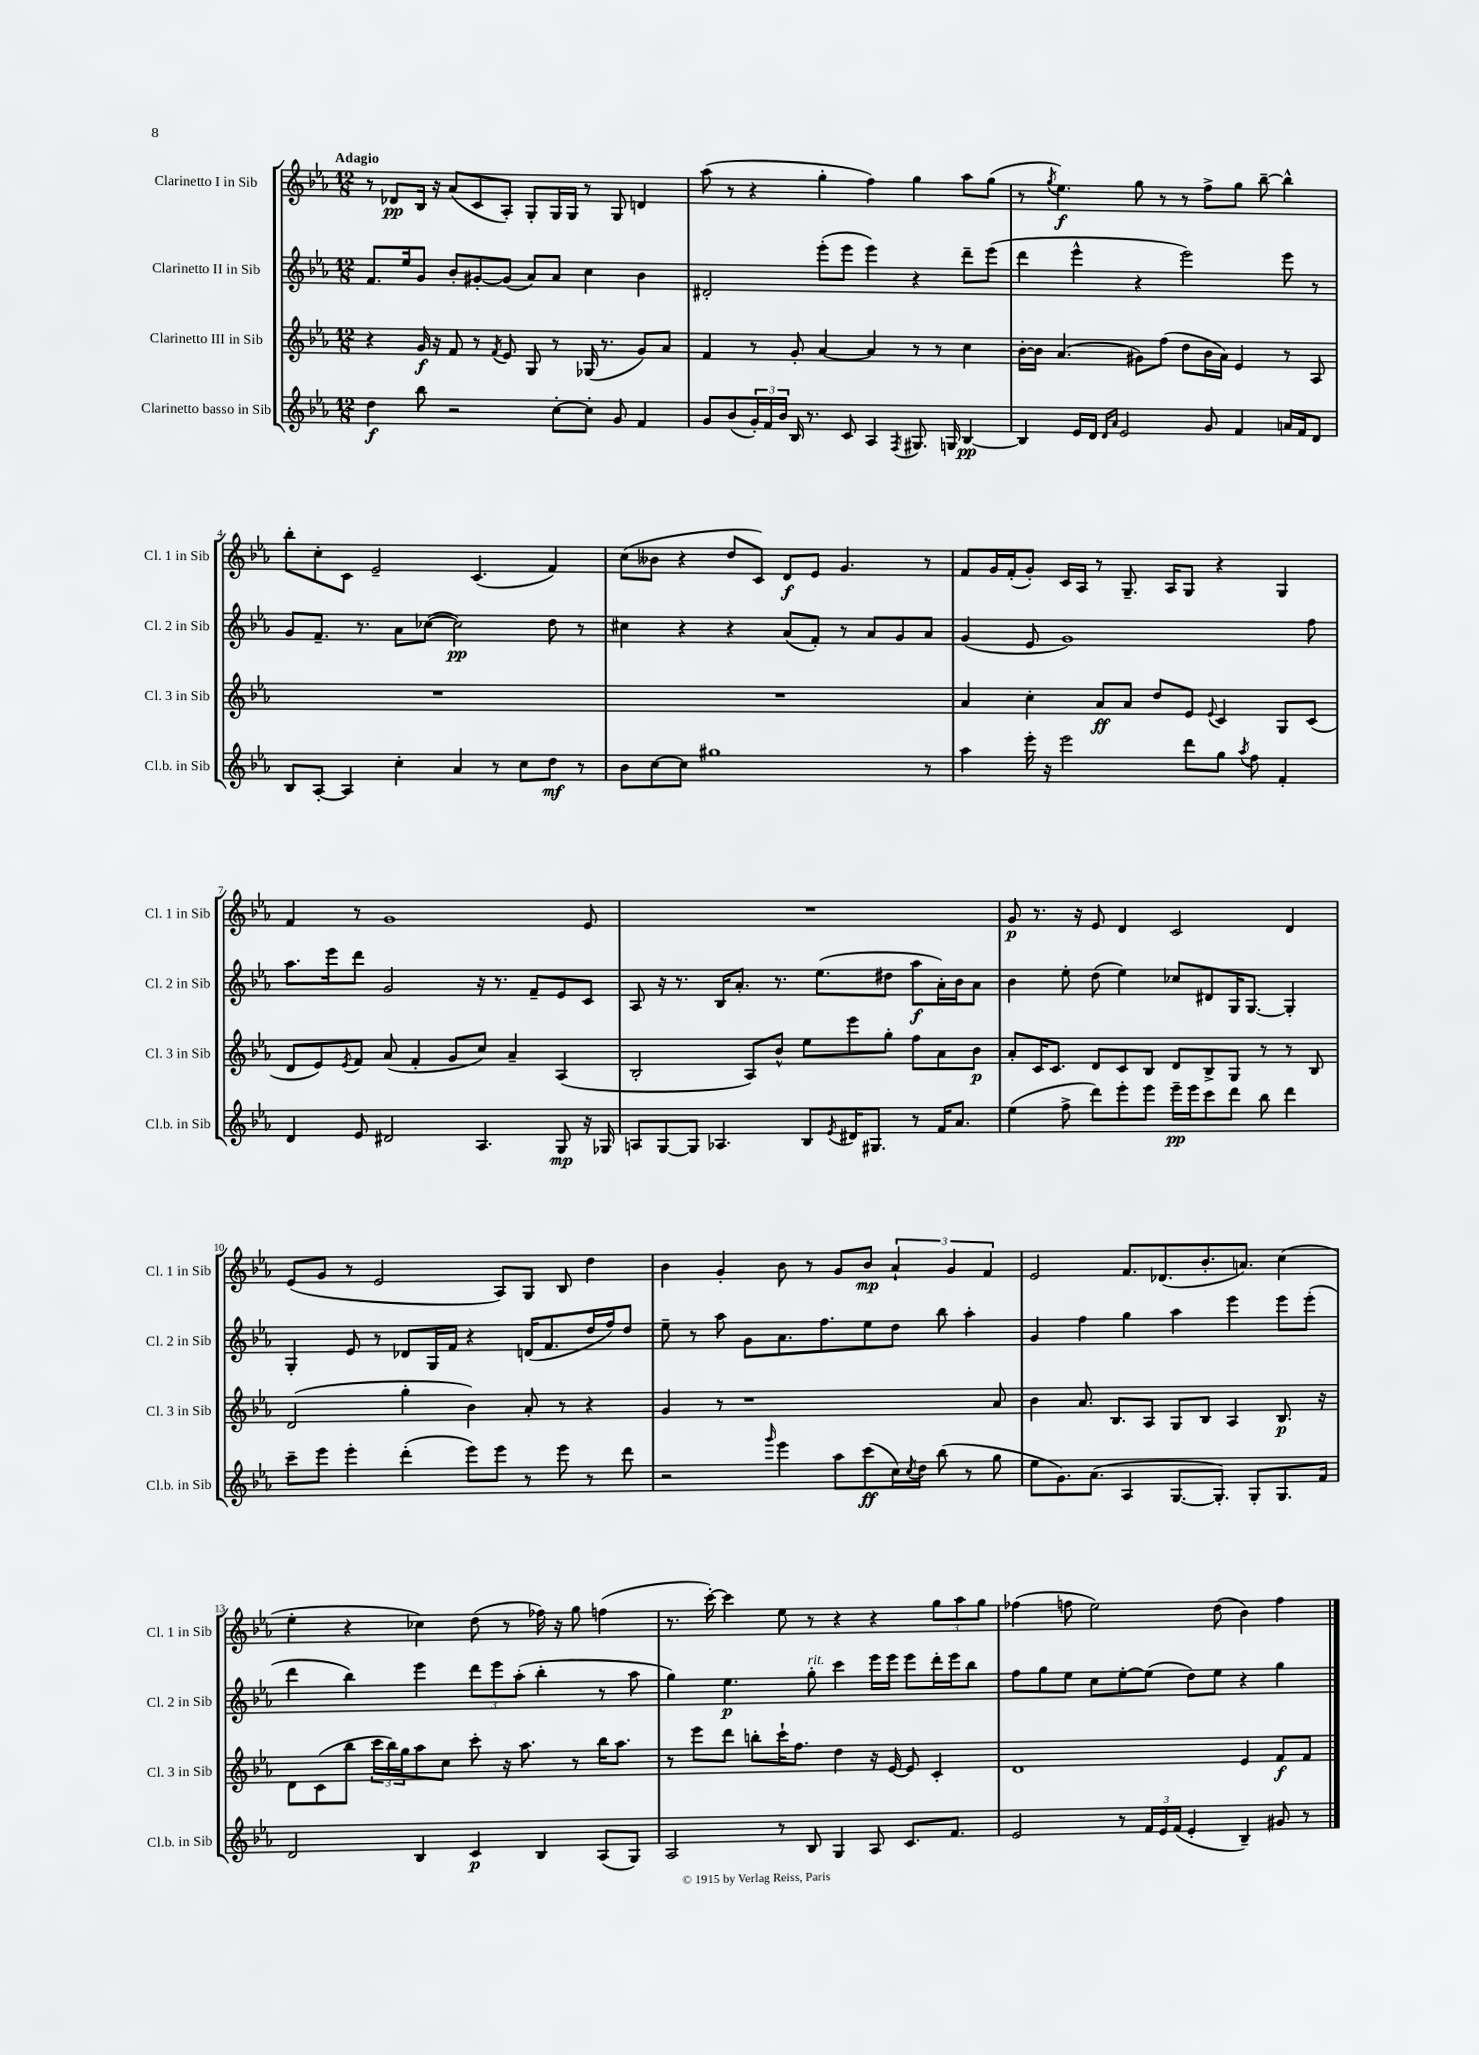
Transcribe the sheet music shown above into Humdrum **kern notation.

**kern	**kern	**kern	**kern
*staff4	*staff3	*staff2	*staff1
*clefG2	*clefG2	*clefG2	*clefG2
*k[b-e-a-]	*k[b-e-a-]	*k[b-e-a-]	*k[b-e-a-]
*M12/8	*M12/8	*M12/8	*M12/8
4dd	4r	8.f	8r
.	.	.	8d-
.	.	16ee-	.
8bb-	16g	8g	16B-
.	16r	.	16r
2r	8f	8b-'	(8a-
.	8r	[8g#'	8c
.	8qf	.	.
.	8e-	(8g#]	8A-')
.	8G	8a-)	8G'
[8cc'	8r	8a-	16G
.	.	.	16G
8cc']	(16G-	4cc	8r
.	8.r	.	.
8g	.	.	8G
4f	8g)	4b-	4d
.	8a-	.	.
=	=	=	=
8g	4f	2d#'	(8aa-
(8b-	.	.	8r
24g')	8r	.	4r
24f	.	.	.
24b-	.	.	.
16B-	8g'	.	.
8.r	.	.	.
.	[4a-	(8eee-'	4gg'
8c	.	8eee-	.
4A-	4a-]	4eee-)	4ff)
8qF	.	.	.
8.G#	8r	4r	4gg
.	8r	.	.
16G	.	.	.
[4B-	4cc	8ddd~	8aa-
.	.	(8eee-	(8gg
=	=	=	=
4B-]	[16b-'	4ddd	8r
.	16b-]	.	.
.	.	.	8qgg
.	(4.a-	.	4.ee-)
16e-	.	4eee-^^	.
16d	.	.	.
16qqd	.	.	.
16qqa-	.	.	.
2e-	.	.	.
.	8g#)	4r	8gg
.	(8ff	.	8r
.	8dd	2eee-)	8r
8g	16b-	.	8ff^
.	16a-)	.	.
4f	4e-	.	8gg
.	.	.	[8bb-~
16a	8r	8eee-	4bb-^^]
16f	.	.	.
8d	8A-	8r	.
=	=	=	=
8B-	1.r	8g	8bb-'
[8A-'	.	8.f~	8cc'
4A-]	.	.	8c
.	.	8.r	.
.	.	.	2e-~
4cc'	.	8a-	.
.	.	([8cc-	.
4a-	.	2cc-])	.
.	.	.	(4.c
8r	.	.	.
8cc	.	.	.
8dd	.	8dd	4f)
8r	.	8r	.
=	=	=	=
8b-	1.r	4cc#	(8cc
[8cc	.	.	8b--
8cc]	.	4r	4r
1gg#	.	.	.
.	.	4r	8dd
.	.	.	8c)
.	.	(8a-	8d
.	.	8f')	8e-
.	.	8r	4.g
.	.	8a-	.
.	.	8g	.
8r	.	8a-	8r
=	=	=	=
4aa-	4a-	(4g	8f
.	.	.	16g
.	.	.	(16f'
16eee-'	4cc'	8e-	8g')
16r	.	.	.
2eee-	.	1g)	16c
.	.	.	16A-
.	8a-	.	8r
.	8a-	.	8.G~
.	8dd	.	.
.	.	.	16A-
8ddd	8e-	.	8G
.	8qqe-	.	.
8gg	4c	.	4r
8qaa-	.	.	.
8ff	.	.	.
4f'	8G	.	4G
.	(8c	8ff	.
=	=	=	=
4d	8d	8.aa-	4f
.	8e-)	.	.
.	.	16eee-	.
.	8qe-	.	.
8e-	8f	8ddd	8r
2d#	(8a-	2g	1g
.	4f'	.	.
.	8g	.	.
4.A-	8cc)	16r	.
.	.	8.r	.
.	4a-~	.	.
.	.	8f~	.
8G	(4A-	8e-	.
16r	.	8c	8e-
16G-	.	.	.
=	=	=	=
8A	2B-'	8A-	1.r
[8G	.	16r	.
.	.	8.r	.
8G]	.	.	.
4.A-	.	16B-	.
.	.	8.a-'	.
.	8A-)	.	.
.	8b-^^	8.r	.
8B-	8ee-	.	.
.	.	(8.ee-	.
8qe-	.	.	.
16d#	8eee-	.	.
8.G#	.	.	.
.	8gg'	8dd#	.
8r	8ff	8aa-	.
16f	8a-	16a-')	.
8.a-	.	16b-	.
.	8b-	8a-	.
=	=	=	=
(4ee-	8a-'	4b-	8g
.	16c	.	8.r
.	8.c	.	.
8ff^	.	8ee-'	.
.	.	.	16r
8ddd)	8d	(8dd	8e-
8eee-'	8c	4ee-)	4d
8eee-	8B-	.	.
16eee-~	8d	8cc-	2c
16eee-	.	.	.
8ccc	8B-^	8d#	.
8ddd	8G	16G	.
.	.	[8.G	.
8bb-	8r	.	.
4ddd	8r	4G']	4d
.	8B-	.	.
=	=	=	=
8ccc~	(2d	4G'	(8e-
8eee-	.	.	8g
4eee-'	.	8e-	8r
.	.	8r	2e-
(4ddd'	4gg'	8d-	.
.	.	16G	.
.	.	16f	.
8eee-)	4b-)	4r	.
8eee-	.	.	8A-)
8r	8a-'	(16d	8G
.	.	8.f	.
8eee-	8r	.	8B-
8r	4r	16dd	4dd
.	.	16ff)	.
8ddd	.	8dd	.
=	=	=	=
2r	4g	8ee-~	4b-
.	.	8r	.
.	8r	8aa-	4g'
.	1r	8g	.
16qqggg	.	.	.
4eee-	.	8.a-	8b-
.	.	.	8r
.	.	8.ff	.
8aa-	.	.	8g
(8ccc	.	8ee-	8b-
16cc)	.	8dd	6a-`
8qcc	.	.	.
16dd	.	.	.
(8bb-	.	8bb-	.
.	.	.	6g
8r	.	4aa-'	.
.	.	.	6f
8gg	8a-	.	.
=	=	=	=
8ee-	4b-	4g	2e-
8.g)	.	.	.
.	8.a-	4ff	.
(8.a-	.	.	.
.	8.B-	.	.
4A-	.	4gg	8.f
.	8A-	.	.
.	.	.	(8.d-
[8.G	8G	4aa-	.
.	8B-	.	8.b-'
8.G'])	.	.	.
.	4A-	4eee-	.
.	.	.	8.a)
8G'	.	.	.
8.G	8.B-	8eee-	(4cc
.	.	(8eee-'	.
16f	16r	.	.
=	=	=	=
2d	8d	4ddd	4ee-'
.	(8c	.	.
.	8bb-	4bb-)	4r
.	24ccc	.	.
.	24bb-)	.	.
.	24gg	.	.
4B-	8aa-	4eee-	4cc-)
.	8cc	.	.
4c	8ccc'	12ddd	(8dd
.	.	12eee-	.
.	16r	.	8r
.	.	(12aa-'	.
.	8.aa-	.	.
4B-	.	4bb-'	16ff-)
.	.	.	16r
.	8r	.	8gg
(8A-	16bb-	8r	(4ff
.	8.aa-	.	.
8G)	.	8aa-	.
=	=	=	=
2A-	8r	4gg)	8.r
.	8eee-	.	.
.	.	.	[16ccc')
.	8ddd	4.ee-	4ccc]
.	8bb'	.	.
8r	16ccc`	.	8ee-
.	8.ff	.	.
8B-	.	8gg'	8r
4G	4dd	4ccc	4r
8A-	16r	16eee-	4r
.	[16e-	16eee-	.
8.c	8e-]	8eee-	.
.	4c'	16ddd'	12gg
8.f	.	16eee-	.
.	.	.	12aa-
.	.	8bb-	.
.	.	.	12gg
=	=	=	=
2e-	1d	8ff	(4ff-
.	.	8gg	.
.	.	8ee-	8ff
.	.	8cc	2ee-)
8r	.	[8ee-'	.
24f	.	(8ee-]	.
24e-	.	.	.
(24f	.	.	.
4e-'	.	8dd)	.
.	.	8ee-	(8dd
4B-~)	4e-	4r	4b-)
8g#	8f	4gg	4ff
8r	8f	.	.
==	==	==	==
*-	*-	*-	*-
